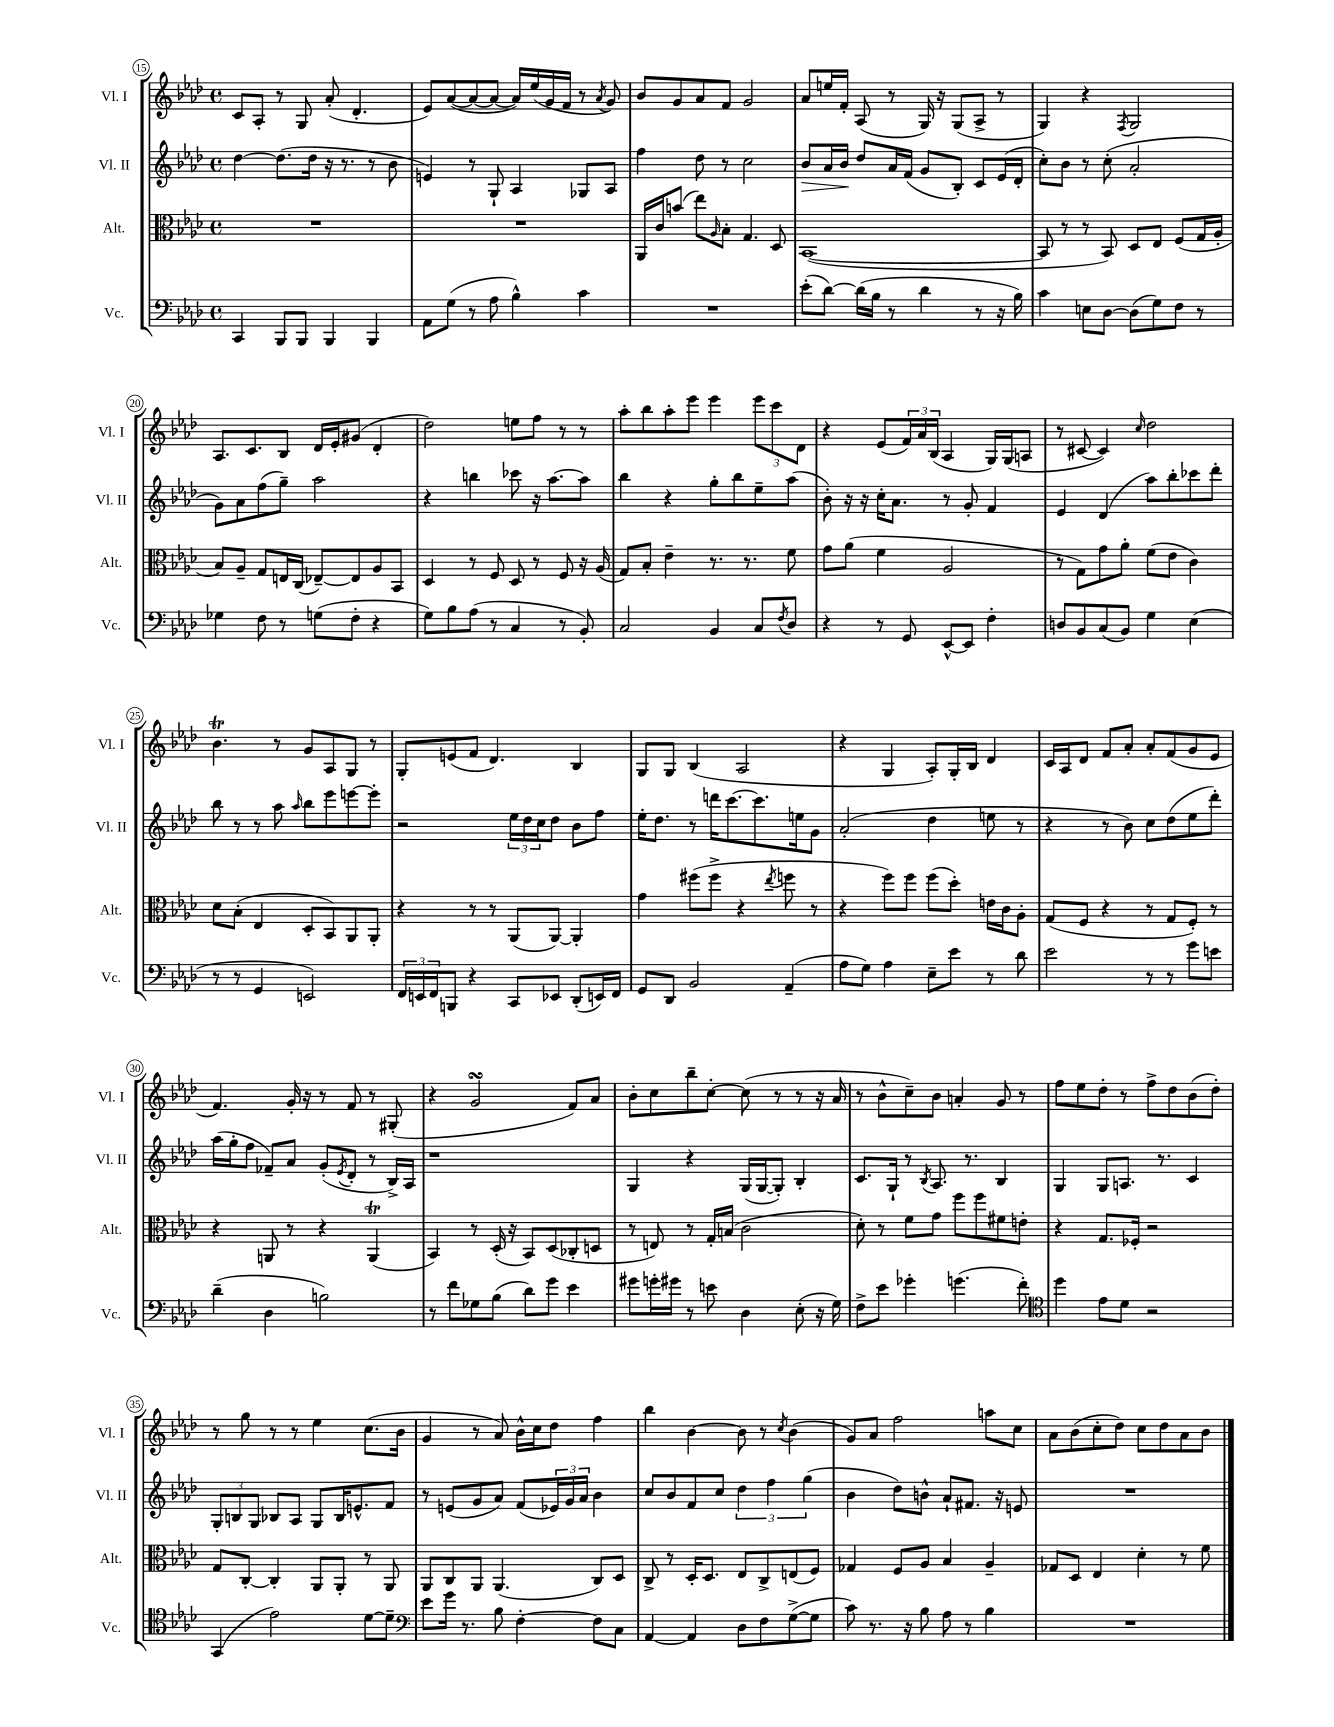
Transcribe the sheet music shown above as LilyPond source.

<<
\new StaffGroup <<
\new Staff = "s0" \with { instrumentName = "Vl. I" shortInstrumentName = "Vl. I" } {
    \clef treble \key aes \major \defaultTimeSignature \time 4/4
    c'8 aes8-. r8 g8 aes'8-.( des'4.-. |
    ees'8) aes'8~( aes'8~ aes'8~ aes'16) ees''16( g'16 f'16 r8 \acciaccatura { aes'8 } g'8) |
    bes'8 g'8 aes'8 f'8 g'2 |
    aes'8 e''16 f'16-. aes8( r8 g16) r16 g8( aes8-> r8 |
    g4) r4 \acciaccatura { f8 } g2 |
    aes8. c'8. bes8 des'16 ees'16-. gis'8( des'4-. |
    des''2) e''8 f''8 r8 r8 |
    aes''8-. bes''8 aes''8-. ees'''8 ees'''4 \tuplet 3/2 { ees'''8 c'''8 des'8 } |
    r4 ees'8( \tuplet 3/2 { f'16) aes'16 bes16( } aes4 g16) g16( a8 |
    r8 cis'8~ cis'4) \grace { c''16 } des''2 |
    bes'4.\trill r8 g'8 aes8 g8 r8 |
    g8-. e'8( f'8 des'4.) bes4 |
    g8 g8 bes4( aes2 |
    r4 g4 aes8-.) g16-. bes16 des'4 |
    c'16 aes16 des'8 f'8 aes'8-. aes'8-. f'8( g'8 ees'8 |
    f'4.) g'16-. r16 r8 f'8 r8 gis8-.( |
    r4 g'2\turn f'8) aes'8 |
    bes'8-. c''8 bes''8-- c''8~-. c''8( r8 r8 r16 aes'16 |
    r8 bes'8-^ c''8--) bes'8 a'4-. g'8 r8 |
    f''8 ees''8 des''8-. r8 f''8-> des''8 bes'8( des''8-.) |
    r8 g''8 r8 r8 ees''4 c''8.( bes'16 |
    g'4 r8 aes'8) bes'16-^ c''16 des''8 f''4 |
    bes''4 bes'4~ bes'8 r8 \acciaccatura { c''8 } bes'4( |
    g'8) aes'8 f''2 a''8 c''8 |
    aes'8 bes'8( c''8-. des''8) c''8 des''8 aes'8 bes'8 \bar "|." |
}
\new Staff = "s1" \with { instrumentName = "Vl. II" shortInstrumentName = "Vl. II" } {
    \clef treble \key aes \major \defaultTimeSignature \time 4/4
    des''4~ des''8.( des''16 r16 r8. r8 bes'8 |
    e'4) r8 g8-! aes4 ges8 aes8 |
    f''4 des''8 r8 c''2 |
    bes'8\> aes'16 bes'16\! des''8 aes'16 f'16( g'8 bes8-.) c'8 ees'16( des'16-. |
    c''8-.) bes'8 r8 c''8-.( aes'2-. |
    g'8) aes'8 f''8( g''8--) aes''2 |
    r4 b''4 ces'''8 r16 aes''8.~ aes''8 |
    bes''4 r4 g''8-. bes''8 ees''8-- aes''8( |
    bes'8-.) r16 r16 c''16-. aes'8. r8 g'8-. f'4 |
    ees'4 des'4( aes''8) bes''8-. ces'''8 des'''8-. |
    bes''8 r8 r8 aes''8 \grace { aes''16 } bes''8 ees'''8 e'''8~ e'''8-. |
    r2 \tuplet 3/2 { ees''16 des''16 c''16 } des''8 bes'8 f''8 |
    ees''16-. des''8. r8 d'''16 c'''8.~ c'''8. e''16 g'8 |
    aes'2-.( des''4 e''8 r8 |
    r4 r8 bes'8) c''8 des''8( ees''8 des'''8-.) |
    aes''16( g''16-. f''8 fes'8--) aes'8 g'8-.( \acciaccatura { ees'8 } des'8-. r8 bes16->) aes16 |
    r1 |
    g4 r4 g16( g16~ g8-.) bes4-. |
    c'8. g16-! r8 \acciaccatura { bes8 } aes8. r8. bes4 |
    g4 g8 a8. r8. c'4 |
    \tuplet 3/2 { g8-. b8 g8 } bes8 aes8 g8 bes16 e'8.-^ f'8 |
    r8 e'8( g'8 aes'8) f'8( \tuplet 3/2 { ees'16) g'16 aes'16 } bes'4 |
    c''8 bes'8 f'8 c''8 \tuplet 3/2 { des''4 f''4 g''4( } |
    bes'4 des''8) b'8-^ aes'8-! fis'8. r16 e'8 |
    R1 \bar "|." |
}
\new Staff = "s2" \with { instrumentName = "Alt." shortInstrumentName = "Alt." } {
    \clef alto \key aes \major \defaultTimeSignature \time 4/4
    R1 |
    R1 |
    aes,16 c'16 b'8( ees''8) \grace { aes16 } bes8-. g4. des8 |
    bes,1~( |
    bes,8 r8 r8 bes,8) des8 ees8 f8( g16 aes16-. |
    bes8) aes8-- g8 e16 c16( ees8~--) ees8 aes8 bes,8 |
    des4 r8 f8 des8 r8 f8 r16 aes16( |
    g8) bes8-. ees'4-- r8. r8. f'8 |
    g'8 aes'8( f'4 aes2 |
    r8 g8) g'8 aes'8-. f'8( ees'8 c'4) |
    des'8 bes8-.( ees4 des8-. bes,8) aes,8 aes,8-. |
    r4 r8 r8 aes,8( aes,8~) aes,4-. |
    g'4 fis''8( fis''8-> r4 \acciaccatura { ees''8 } f''8 r8 |
    r4 f''8) f''8 f''8( des''8-.) e'16 c'16 aes8-. |
    g8( f8 r4 r8 g8 f8-.) r8 |
    r4 a,8 r8 r4 a,4\trill( |
    bes,4) r8 des16-.( r16 bes,8) des8( ces8-. d8 |
    r8 e8) r8 g16-. b16( c'2 |
    des'8-.) r8 f'8 g'8 f''8 f''8 fis'8 e'8-. |
    r4 g8. fes16-. r2 |
    g8 c8~-. c4-. aes,8 aes,8-. r8 aes,8 |
    aes,8 c8 aes,8 aes,4.( c8) des8 |
    c8-> r8 des16-. des8. ees8 c8-> e8( f8) |
    ges4 f8 aes8 bes4 aes4-- |
    ges8 des8 ees4 des'4-. r8 f'8 \bar "|." |
}
\new Staff = "s3" \with { instrumentName = "Vc." shortInstrumentName = "Vc." } {
    \clef bass \key aes \major \defaultTimeSignature \time 4/4
    c,4 bes,,8 bes,,8 bes,,4 bes,,4 |
    aes,8 g8( r8 aes8 bes4-^) c'4 |
    R1 |
    ees'8-.( des'8~) des'16( bes16 r8 des'4 r8 r16 bes16) |
    c'4 e8 des8~ des8( g8) f8 r8 |
    ges4 f8 r8 g8( f8-. r4 |
    g8) bes8 aes8( r8 c4 r8 bes,8-.) |
    c2 bes,4 c8 \acciaccatura { f8 } des8 |
    r4 r8 g,8 ees,8~-^ ees,8 f4-. |
    d8 bes,8 c8( bes,8) g4 ees4( |
    r8 r8 g,4 e,2) |
    \tuplet 3/2 { f,16 e,16 f,16 } b,,8 r4 c,8 ees,8 des,8-.( e,16) f,16 |
    g,8 des,8 bes,2 aes,4--( |
    aes8 g8) aes4 ees8-- ees'8 r8 des'8 |
    ees'2 r8 r8 g'8 e'8 |
    des'4--( des4 b2) |
    r8 f'8 ges8 bes8( des'8) g'8 ees'4 |
    gis'8 g'16-. gis'16 r8 e'8 des4 ees8-.( r16 g16) |
    f8-> ees'8 ges'4-. g'4.( f'8-.) |
    \clef tenor des''4 ees'8 des'8 r2 |
    g,4( ees'2) des'8~ des'8-- |
    \clef bass ees'8 g'16 r8. bes8 f4~-. f8 c8 |
    aes,4~ aes,4 des8 f8 g8~->( g8 |
    c'8) r8. r16 bes8 aes8 r8 bes4 |
    R1 \bar "|." |
}
>>
>>
\layout { \context { \Score currentBarNumber = #15 \override BarNumber.stencil = #(make-stencil-circler 0.1 0.3 ly:text-interface::print) } }
